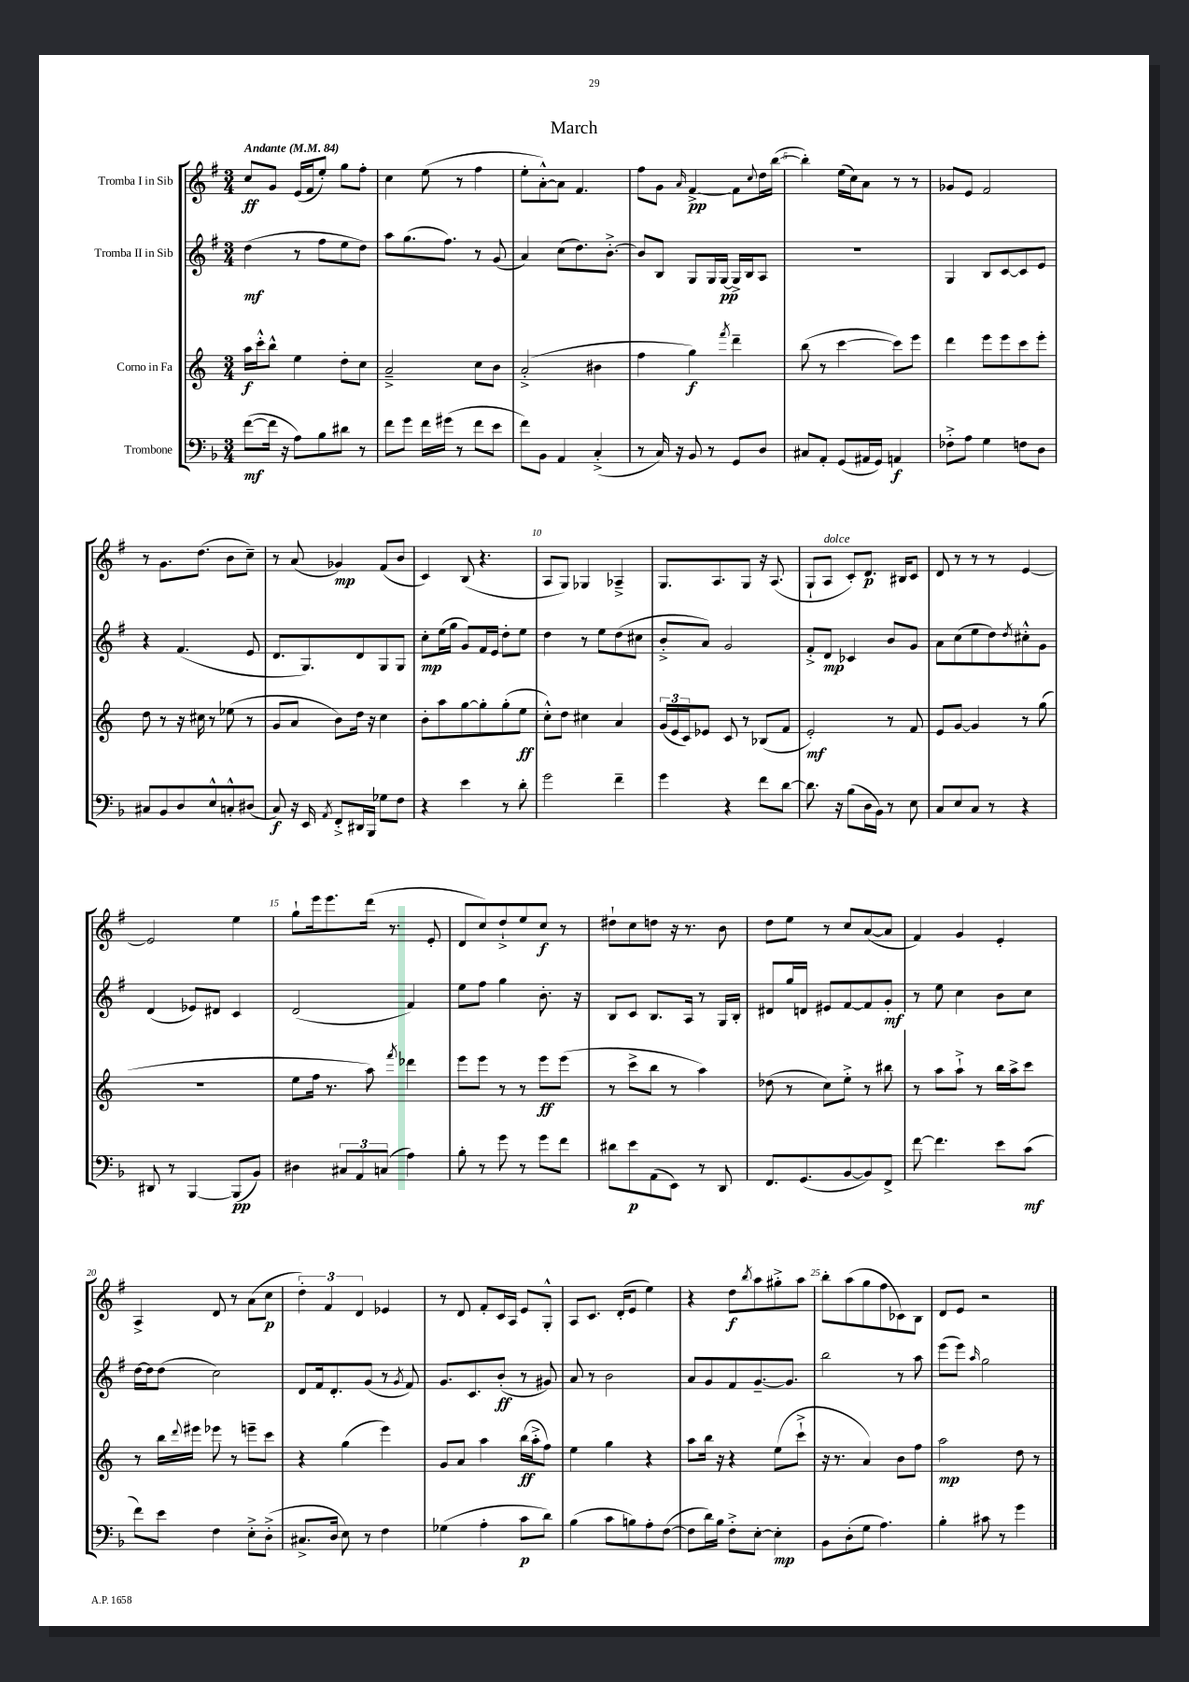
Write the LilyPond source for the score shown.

\header { title = "March" }
<<
\new StaffGroup <<
\new Staff = "s0" \with { instrumentName = "Tromba I in Sib" } {
    \clef treble \key g \major \numericTimeSignature \time 3/4 \tempo "Andante" 4 = 84
    c''8\ff g'8 e'16( fis'16 e''8-.) g''8 fis''8-. |
    c''4 e''8( r8 fis''4 |
    e''8-. a'8~-.-^) a'8 fis'4. |
    fis''8 g'8 \grace { a'16 } fis'4~->\pp fis'8 \appoggiatura { c''8 } d''16 b''16~( |
    b''4-.) e''16( c''16) a'8 r8 r8 |
    ges'8 e'8 fis'2 |
    r8 g'8. d''8.( b'8 c''8--) |
    r8 a'8( ges'4\mp) fis'8( b'8 |
    c'4) b8( r4. |
    a8 g8) ges4 aes4---> |
    g8. a8. g8 r16 a8.( |
    g8-! a8^\markup { \italic "dolce" } c'8-.) d'8.\p bis16 c'8 |
    d'8 r8 r8 r8 e'4~ |
    e'2 e''4 |
    g''8-! e'''16 e'''8. d'''16( r8. e'8-. |
    d'8 c''8) d''8-!-> e''8 c''8\f r8 |
    dis''8-! c''8 d''8 r16 r8. b'8 |
    d''8 e''8 r8 c''8 a'8~( a'8 |
    fis'4) g'4 e'4-. |
    a4-> d'8 r8 a'8( c''8\p |
    \tuplet 3/2 { d''4-.) fis'4 d'4 } ees'4 |
    r8 d'8 fis'8-. c'16 a16 e'8 g8-.-^ |
    a8 c'8. d'16-.( e'8 e''4) |
    r4 d''8\f \acciaccatura { b''8 } a''8 gis''8-.-> a''8 |
    b''8-. a''8( g''8 fis''8 ces'8) b8 |
    d'8 e'8 r2 \bar "|." |
}
\new Staff = "s1" \with { instrumentName = "Tromba II in Sib" } {
    \clef treble \key g \major \numericTimeSignature \time 3/4
    d''4\mf( r8 fis''8 e''8 d''8) |
    a''8 g''8.( fis''8.) r8 g'8( |
    a'4) c''8( d''8.) b'8.~-.-> |
    b'8 b8 g8 g16 g16~\pp g16-> b16 a8 |
    R2. |
    g4 b8 c'8~ c'8 e'8 |
    r4 fis'4.( e'8 |
    d'8. g8.) d'8 g8 g8 |
    c''8-.\mp e''16( g''16 g'8) fis'16 e'16 d''8-. e''8 |
    d''4 r8 e''8 d''8( cis''8 |
    b'8-.-> a'8) g'2 |
    fis'8-.-> d'8\mp ces'4 b'8 g'8 |
    a'8 c''8( e''8 d''8) \acciaccatura { d''8 } cis''8-.-^ g'8 |
    d'4( ees'8) dis'8 c'4 |
    d'2( fis'4) |
    e''8 fis''8 g''4 b'8.-. r16 |
    b8 c'8 b8. a16 r8 g16 b16-. |
    dis'8 g''16 d'16 eis'8 fis'8~ fis'8 g'8-.\mf |
    r8 e''8 c''4 b'8 c''8 |
    d''16~ d''16 d''8( c''2) |
    d'8 fis'16 d'8.-. g'8( r8 \acciaccatura { g'8 } fis'8) |
    g'8. c'8. b'8-.\ff( r8 gis'8) |
    a'8 r8 b'2 |
    a'8 g'8 fis'8 g'8.~-- g'8. |
    b''2 r8 a''8 |
    e'''8( e'''8) \grace { a''16 } g''2 \bar "|." |
}
\new Staff = "s2" \with { instrumentName = "Corno in Fa" } {
    \clef treble \key c \major \numericTimeSignature \time 3/4
    a''16\f c'''16-.-^ b''8-^ e''4 d''8-. c''8 |
    a'2---> c''8 b'8 |
    a'2-.->( bis'4 |
    f''4 g''4\f) \acciaccatura { f'''8 } d'''4-- |
    b''8( r8 c'''4~ c'''8) e'''8 |
    d'''4 e'''8 e'''8 c'''8 e'''8-. |
    d''8 r8 r16 cis''16 r8 ees''8( r8 |
    g'8 a'8 b'8) d''16 r16 c''4 |
    b'8-. a''8 g''8~ g''8-. g''8-.( e''8\ff |
    c''8-.-^) d''8 cis''4 a'4 |
    \tuplet 3/2 { g'16( e'16 c'16) } ees'8 c'8 r8 bes8( f'8 |
    e'2-.\mf) r8 f'8 |
    e'8 g'8~ g'4 r8 g''8( |
    R2. |
    e''8 f''16 r8. a''8) \acciaccatura { f'''8 } des'''4 |
    e'''8 e'''8 r8 r8 e'''8\ff e'''8( |
    r8 c'''8-> b''8 r8 a''4) |
    des''8( r8 c''8) e''8-.-> r8 bis''8 |
    r8 a''8 a''8-!-> r8 b''16 a''16-> c'''8 |
    r8 b''16 \appoggiatura { d'''8 } eis'''16 ees'''8 r8 e'''8-- c'''8 |
    r4 g''4( e'''4) |
    g'8 a'8 a''4 b''16\ff( a''16-.-> f''8) |
    e''4 g''4 r4 |
    a''8 b''16 r16 r4 e''8( c'''8-!-> |
    r16 r8. a'4) b'8 f''8 |
    a''2\mp d''8 r8 \bar "|." |
}
\new Staff = "s3" \with { instrumentName = "Trombone" } {
    \clef bass \key f \major \numericTimeSignature \time 3/4
    f'8~\mf( f'16 r16 a8) bes8 dis'8 r8 |
    f'8 g'8 f'16 gis'16( r8 f'8 e'8 |
    f'8) bes,8 a,4 c4-.->( |
    r8 c16) r16 bes,8 r8 g,8 d8 |
    cis8 a,8-. g,8( ais,16 g,16) a,4\f |
    fes8-.-> a8 g4 f8 d8 |
    cis8 bes,8 d8 e8-^ c8-.-^ dis8( |
    c8\f) r16 e,16 \acciaccatura { a,8 } f,8-.-> dis,16 bes,,16 ges8 f8 |
    r4 e'4 r8 d'8-. |
    g'2 f'4-- |
    g'4 r4 f'8 d'8~ |
    d'8. r16 bes8( d16 bes,16) r8 e8 |
    c8 e8 c8 r8 r4 |
    dis,8 r8 bes,,4~ bes,,8\pp( bes,8) |
    dis4 \tuplet 3/2 { cis8 a,8 c8( } a4) |
    bes8-. r8 g'8 r8 g'8 f'8 |
    dis'8 e'8\p a,8( e,8) r8 d,8 |
    f,8. g,8.( bes,8~ bes,8) f,8-> |
    f'8~ f'4. e'8 c'8\mf( |
    f'8) e'8 f4 e8-.-> d8-.->( |
    cis8.-> d16 e8) r8 f4 |
    ges4( a4-. c'8\p d'8) |
    bes4( c'8 b8) a8-. f8~( |
    f8 d'16) bes16 f8-.-> e8~-. e4-.\mp |
    bes,8 d8-.( g8 a4.) |
    bes4-. cis'8 r8 g'4 \bar "|." |
}
>>
>>
\layout { \context { \Score \override BarNumber.break-visibility = ##(#f #t #t) barNumberVisibility = #(every-nth-bar-number-visible 5) } }
